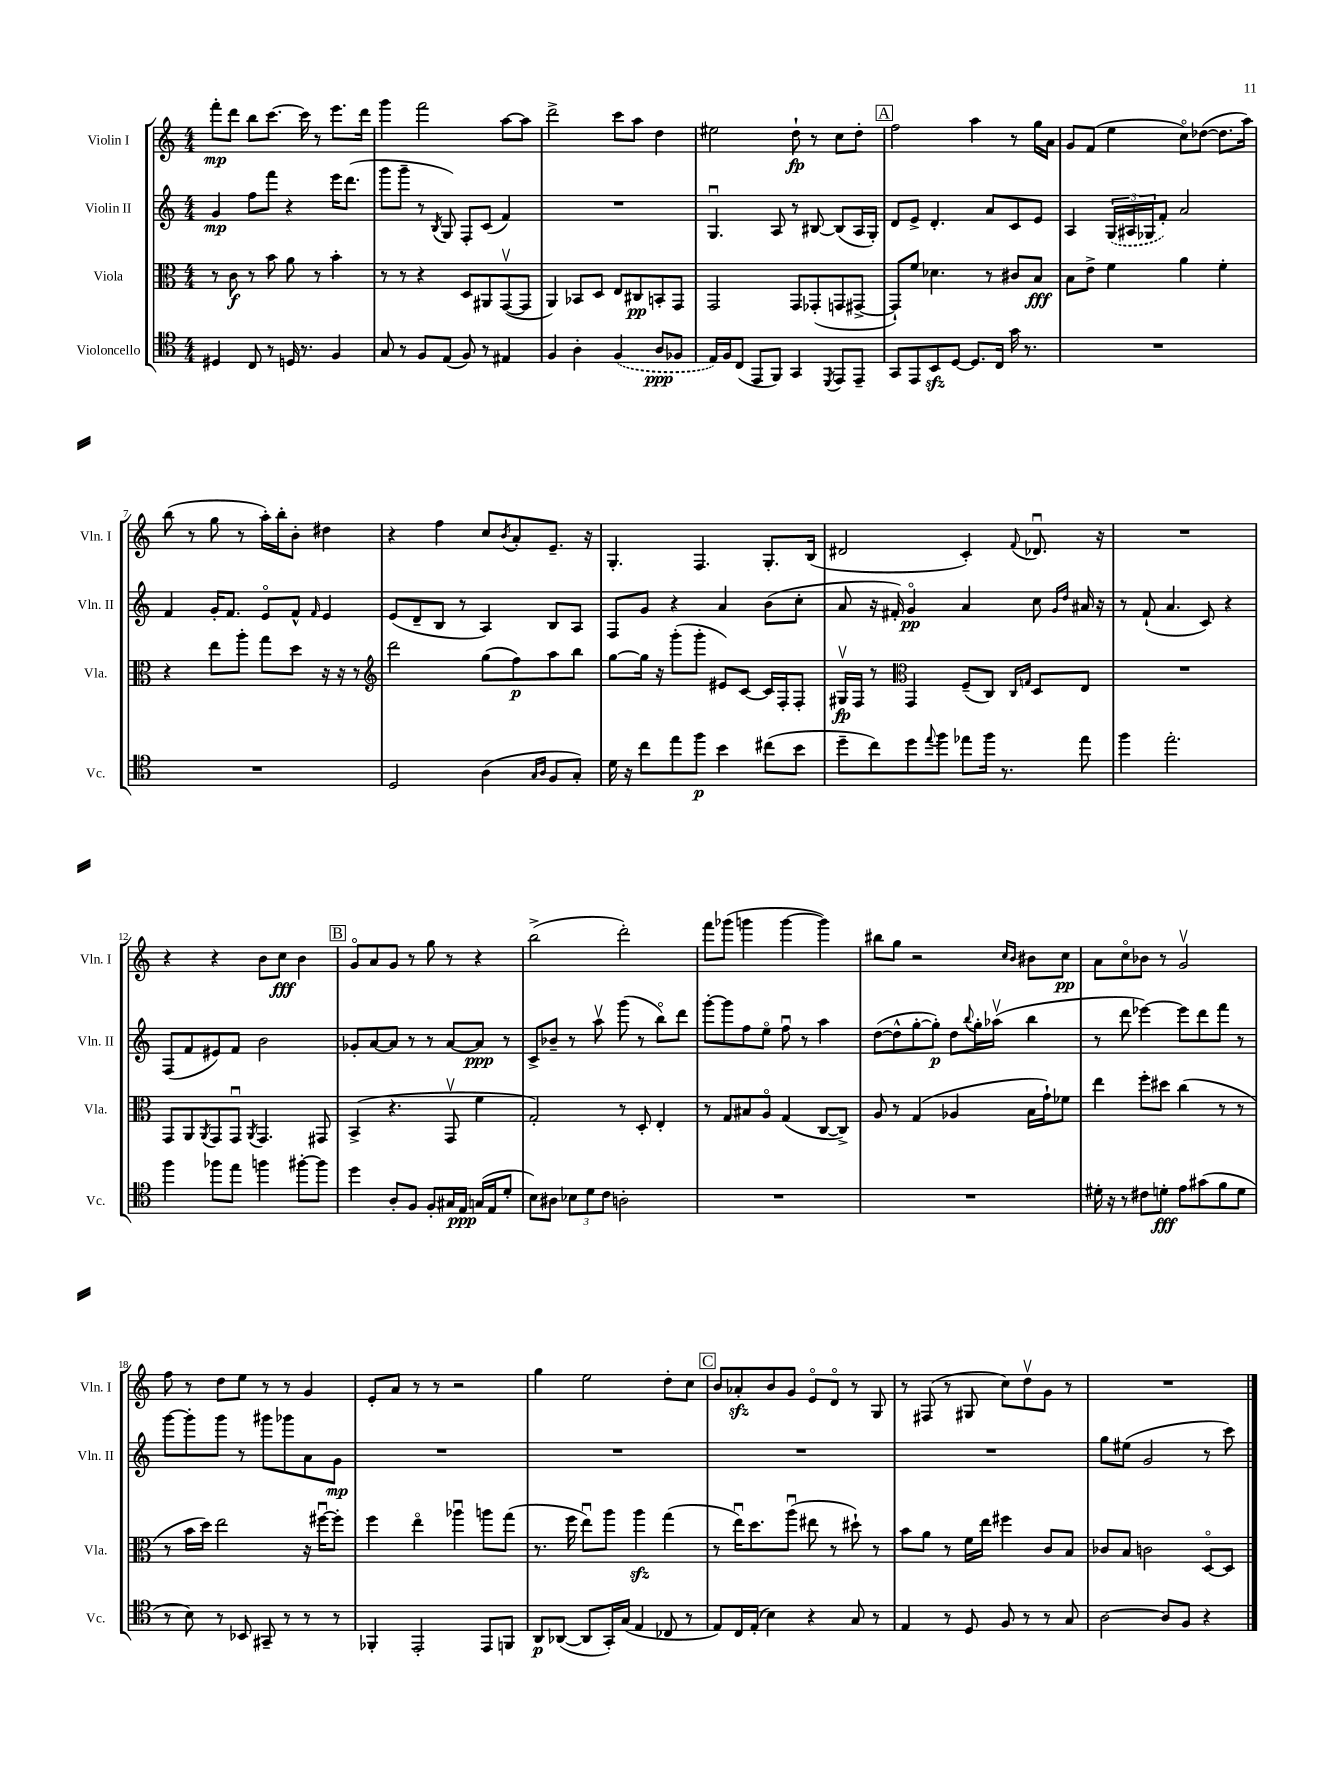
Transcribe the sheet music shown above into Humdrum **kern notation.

**kern	**kern	**kern	**kern
*staff4	*staff3	*staff2	*staff1
*clefC4	*clefC3	*clefG2	*clefG2
*k[]	*k[]	*k[]	*k[]
*M4/4	*M4/4	*M4/4	*M4/4
4D#	8r	4g	8fff'
.	8c	.	8ddd
8C	8r	8ff	8bb
8r	8b	8fff	[8.ccc
16D	8a	4r	.
8.r	.	.	16ccc]
.	8r	.	8r
4F	4b'	16eee	8.eee
.	.	(8.ddd	.
.	.	.	16ddd
=	=	=	=
8G	8r	8ggg	4ggg
8r	8r	8ggg~	.
8F	4r	8r	2fff
.	.	8qB	.
(8E	.	8G)	.
8F)	8D	8F'	.
8r	8AA#	(8c	.
4E#	([8GGv	4f)	[8aa
.	8GG]	.	8aa]
=	=	=	=
4F	4AA)	1r	2ddd^
4A'	8BB-	.	.
.	8D	.	.
(4F	8E	.	8ccc
.	8C#	.	8aa
8A	8BB'	.	4dd
8F-	8GG	.	.
=	=	=	=
16E)	2GG	4.Gu	2ee#
16F	.	.	.
(8C	.	.	.
8EE	.	.	.
8FF)	.	8A	.
4GG	8GG	8r	8dd`
.	(8GG-'	[8B#	8r
8qDD	.	.	.
8EE	8GG	(8B#]	8cc
8EE~	[8GG#^	16A	8dd'
.	.	16G')	.
=	=	=	=
8GG	8GG#`])	8d	2ff
8EE	8f	8e^	.
8BB	4.d-	4.d'	.
[8D	.	.	.
8.D]	.	.	4aa
.	8r	8a	.
16C	.	.	.
16g	8c#	8c	8r
8.r	.	.	.
.	8B	8e	16gg
.	.	.	16a
=	=	=	=
1r	8B	4A	8g
.	8e^	.	(8f
.	4f	(24G	4ee
.	.	24A#	.
.	.	24G-	.
.	.	8f')	.
.	4a	2a	8cco)
.	.	.	([8dd-
.	4f'	.	8.dd-]
.	.	.	16aa)
=	=	=	=
1r	4r	4f	(8bb
.	.	.	8r
.	8ee	16g'	8gg
.	.	8.f	.
.	8aa'	.	8r
.	8gg	8eo	16aa')
.	.	.	16bb'
.	8dd	8f^^	8b'
.	.	16qqf	.
.	16r	4e	4dd#
.	16r	.	.
.	8r	.	.
=	=	=	=
*	*clefG2	*	*
2D	2ddd	(8e	4r
.	.	8d~	.
.	.	8B	4ff
.	.	8r	.
(4A	(8gg	4A)	8cc
.	.	.	8qb
.	8ff)	.	8a'
16qqG	.	.	.
16qqA	.	.	.
8F	8aa	8B	8.e~
8G')	8bb	8A	.
.	.	.	16r
=	=	=	=
16d	[8gg	8F	4.G'
16r	.	.	.
8cc	16gg]	8g	.
.	16r	.	.
8ee	(8ggg'	4r	.
8ff	8ggg'	.	4.F
4b	8e#)	4a	.
.	[8c	.	.
(8cc#	16c]	(8b	8.G'
.	16F'	.	.
8b	8F'	8cc'	.
.	.	.	(16B
=	=	=	=
8dd~	16G#v	8a	2d#
.	16F	.	.
8cc)	8r	16r	.
.	.	16f#')	.
*	*clefC3	*	*
8dd	4GG	4go	.
8qqee	.	.	.
8ff	.	.	.
8ee-	(8F~	4a	4c')
16ff	8C)	.	.
8.r	.	.	.
.	16qqC	.	.
.	16qqG	.	8qqf
.	8D	8cc	8.d-u
.	.	16qqg	.
.	.	16qqdd	.
8ee-	8E	16a#	.
.	.	16r	16r
=	=	=	=
4ff	1r	8r	1r
.	.	(8f`	.
2.ee'	.	4.a	.
.	.	8c)	.
.	.	4r	.
=	=	=	=
4ff	8GG	(8F	4r
.	8AA	8f	.
.	8qAA	.	.
8ff-	8GG	8e#)	4r
8ee	8GGu	8f	.
.	8qAA	.	.
4ff	4.GG	2b	8b
.	.	.	8cc
[8ff#'	.	.	4b
8ff#]	8GG#	.	.
=	=	=	=
4dd	(4BB^	8g-'	8go
.	.	[8a	8a
8A'	4.r	8a]	8g
8F	.	8r	8r
8F'	.	8r	8gg
16G#	8GGv	[8a	8r
16E	.	.	.
(16G	4f	8a]	4r
16E	.	.	.
8d'	.	8r	.
=	=	=	=
8B)	2G')	8c^	(2bb^
8A#	.	8b-~	.
12B-	.	8r	.
12d	.	.	.
.	.	8aav	.
12c	.	.	.
2A'	8r	(8ggg	2ddd')
.	8D'	8r	.
.	4E'	8bbo)	.
.	.	8ddd	.
=	=	=	=
1r	8r	[8ggg'	8fff
.	8G	8ggg]	(8ggg-
.	8B#	8ff	4ggg
.	8Ao	8eeo	.
.	(4G	8ffu	[4ggg
.	.	8r	.
.	[8C	4aa	4ggg])
.	8C^])	.	.
=	=	=	=
1r	8A	([8dd	8bb#
.	8r	8dd^^]	8gg
.	(4G	[8gg'	2r
.	.	8gg'])	.
.	4A-	8dd	.
.	.	8qqbb	.
.	.	16gg'	.
.	.	(16aa-v	.
.	.	.	16qqcc
.	.	.	16qqb
.	16B	4bb	8b#
.	16g`)	.	.
.	8f-	.	8cc
=	=	=	=
16d#'	4ee	8r	8a
16r	.	.	.
8r	.	8ddd	8cco
8c#	8ff'	[4eee-)	8b-
8d'	8dd#	.	8r
8e	(4cc	8eee-]	2gv
(8g#	.	8ddd	.
8f	8r	8fff	.
8d	8r	8r	.
=	=	=	=
8r	8r	[8ggg	8ff
8B)	16b	8ggg']	8r
.	16dd)	.	.
8r	2ee	8ggg	8dd
8BB-	.	8r	8ee
8GG#~	.	8ggg#	8r
8r	.	8ggg-	8r
8r	16r	8a	4g
.	[16ff#u	.	.
8r	8ff#']	8g	.
=	=	=	=
4FF-'	4ff	1r	8e'
.	.	.	8a
2EE'	4eeo	.	8r
.	.	.	8r
.	4aa-u	.	2r
8EE	8aa	.	.
8FF	(8gg	.	.
=	=	=	=
8AA	8.r	1r	4gg
([8AA-	.	.	.
.	16ff	.	.
8AA-]	8eeu)	.	2ee
16GG')	8aa	.	.
(16G	.	.	.
4E	4aa	.	.
8C-	(4gg	.	8dd'
8r	.	.	8cc
=	=	=	=
8E)	8r	1r	8b
16C	16eeu)	.	8a-'
(16E'	8.dd	.	.
4B)	.	.	8b
.	(8aau	.	8g
4r	8ee#	.	8eo
.	8r	.	8do
8G	8dd#`)	.	8r
8r	8r	.	8G
=	=	=	=
4E	8b	1r	8r
.	8a	.	(8F#
8r	8r	.	8r
8D	16f	.	8G#
.	16ee	.	.
8F	4ff#	.	8cc)
8r	.	.	8ddv
8r	8c	.	8g
8G	8B	.	8r
=	=	=	=
[2A	8c-	8gg	1r
.	8B	(8ee#	.
.	2c	2g	.
8A]	.	.	.
8F	.	.	.
4r	[8Do	8r	.
.	8D]	8ccc)	.
==	==	==	==
*-	*-	*-	*-
